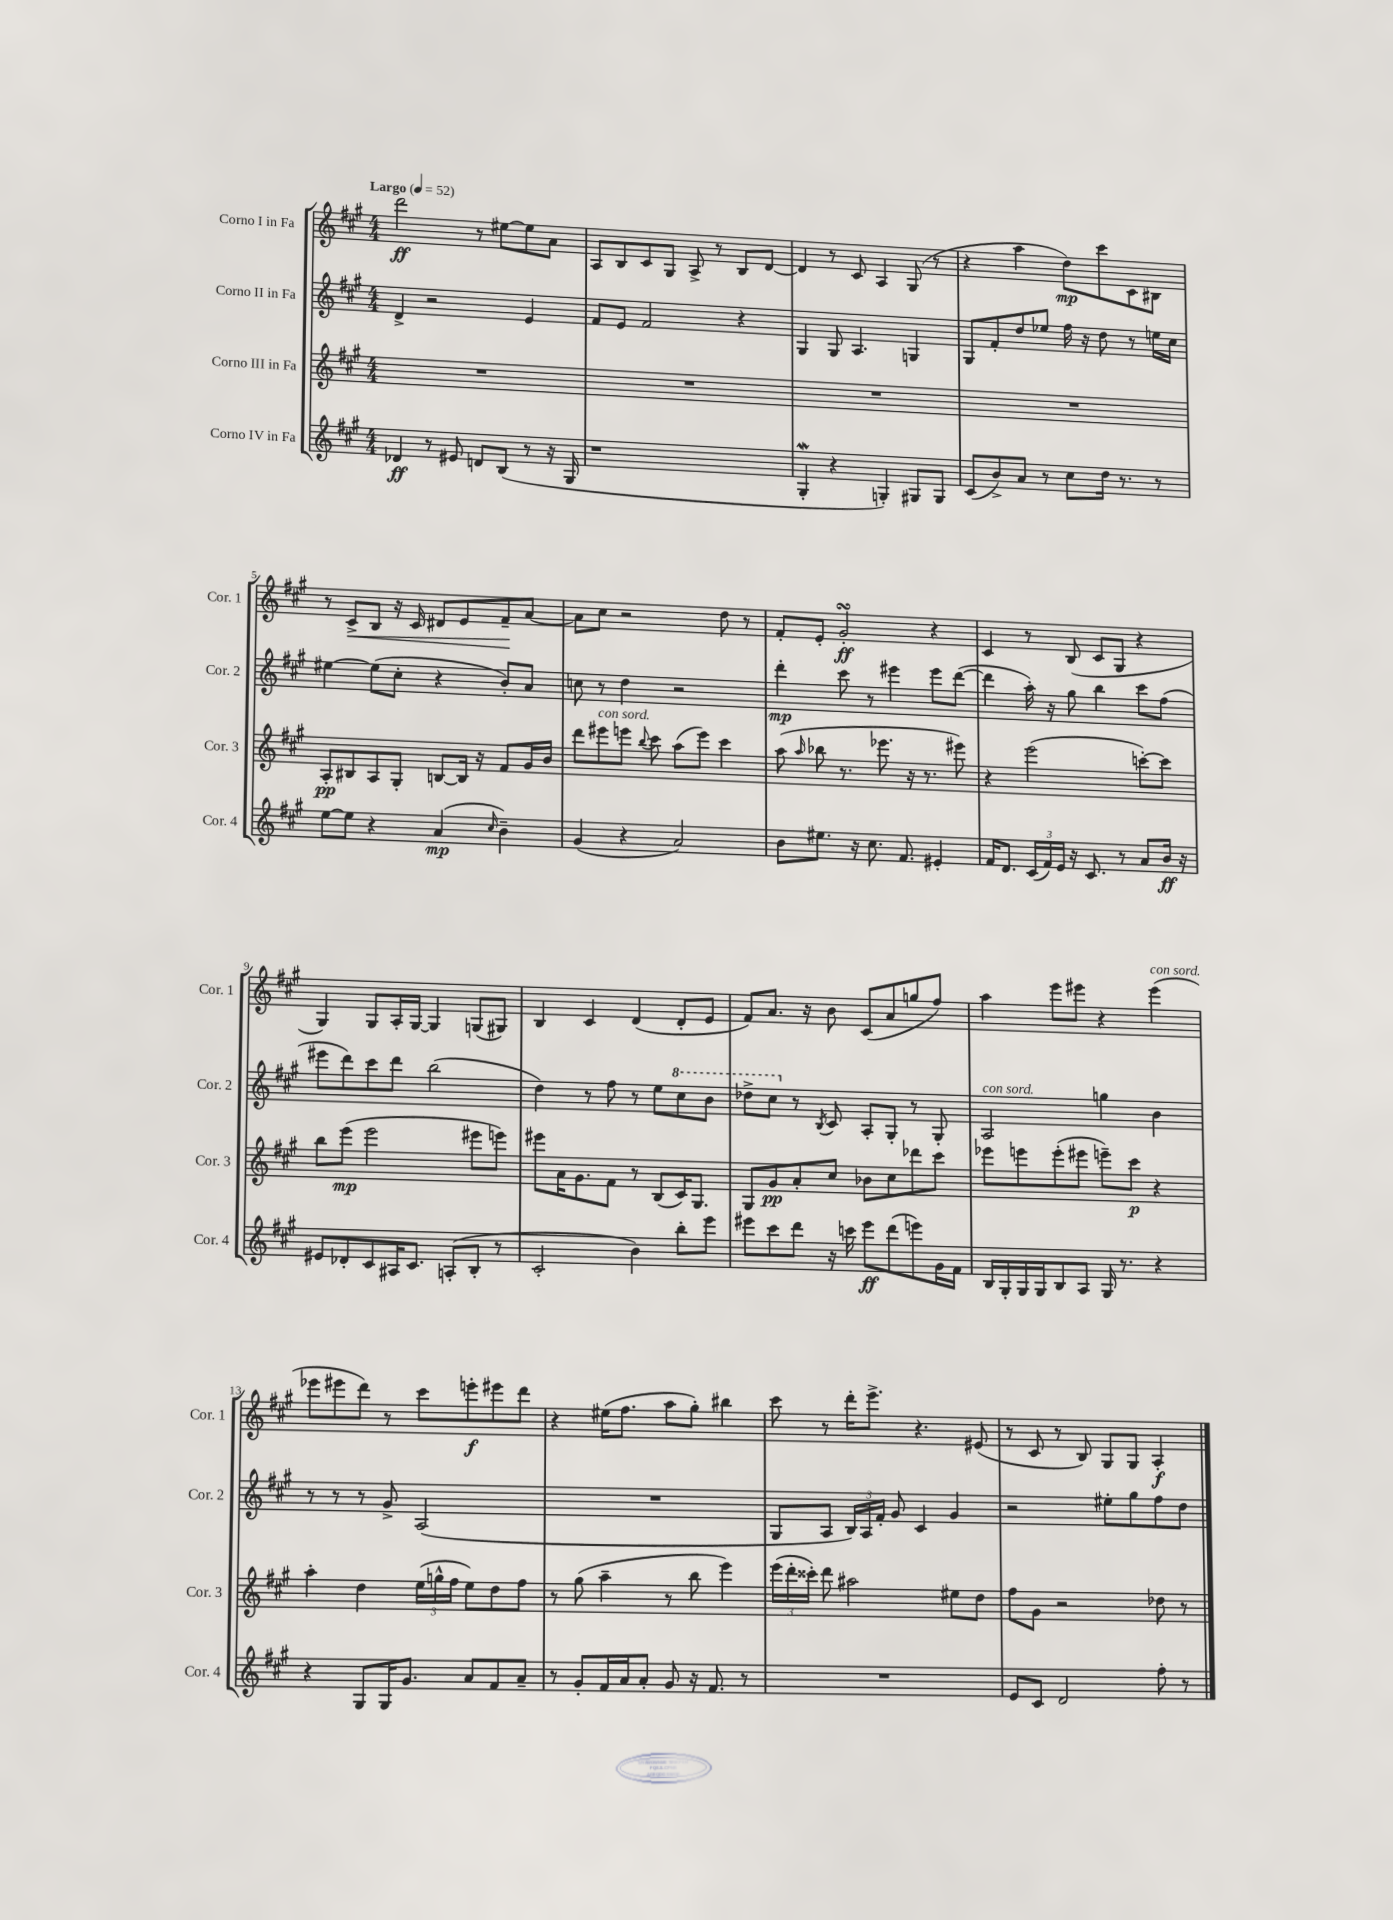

**kern	**dynam	**kern	**dynam	**kern	**dynam	**kern	**dynam
*part4	*part4	*part3	*part3	*part2	*part2	*part1	*part1
*staff4	*staff4	*staff3	*staff3	*staff2	*staff2	*staff1	*staff1
*I"Corno IV in Fa	*	*I"Corno III in Fa	*	*I"Corno II in Fa	*	*I"Corno I in Fa	*
*I'Cor. 4	*	*I'Cor. 3	*	*I'Cor. 2	*	*I'Cor. 1	*
*clefG2	*	*clefG2	*	*clefG2	*	*clefG2	*
*k[f#c#g#]	*	*k[f#c#g#]	*	*k[f#c#g#]	*	*k[f#c#g#]	*
*M4/4	*	*M4/4	*	*M4/4	*	*M4/4	*
*MM52	*	*MM52	*	*MM52	*	*MM52	*
=1	=1	=1	=1	=1	=1	=1	=1
!	!	!	!	!	!	!LO:TX:a:B:t=Largo	!
4d-X/	ff	1r	.	4d^/	.	2ddd\	ff
8r	.	.	.	2r	.	.	.
8e#X/	.	.	.	.	.	.	.
8dn/L	.	.	.	.	.	8r	.
(8B/J	.	.	.	.	.	[8ee#X\L	.
8r	.	.	.	4e/	.	8ee#\]	.
16r	.	.	.	.	.	8a\J	.
16G#/	.	.	.	.	.	.	.
=2	=2	=2	=2	=2	=2	=2	=2
1r	.	1r	.	8f#/L	.	8A/L	.
.	.	.	.	8e/J	.	8B/	.
.	.	.	.	2f#/	.	8c#/	.
.	.	.	.	.	.	8G#/J	.
.	.	.	.	.	.	8A^/	.
.	.	.	.	.	.	8r	.
.	.	.	.	4r	.	8B/L	.
.	.	.	.	.	.	[8d/J	.
=3	=3	=3	=3	=3	=3	=3	=3
4G#W'/	.	1r	.	4G#/	.	4d/]	.
4r	.	.	.	8G#/	.	8r	.
.	.	.	.	4.A/	.	8c#/	.
4Gn'/)	.	.	.	.	.	4A/	.
8G#X/L	.	.	.	4Gn/	.	(8G#/	.
8G#/J	.	.	.	.	.	8r	.
=4	=4	=4	=4	=4	=4	=4	=4
(8c#/L	.	1r	.	8G#/L	.	4r	.
8b^/)	.	.	.	8f#'/	.	.	.
8a/J	.	.	.	8dd/	.	4aa\	.
8r	.	.	.	8ee-X/J	.	.	.
8cc#\L	.	.	.	16ff#\	.	8dd\L)	mp
.	.	.	.	16r	.	.	.
16dd\Jk	.	.	.	8dd\	.	8ccc#\	.
8.r	.	.	.	.	.	.	.
.	.	.	.	8r	.	8c#\	.
8r	.	.	.	16een\LL	.	8B#X\J	.
.	.	.	.	16cc#\JJ	.	.	.
!!LO:LB:g=z
=5	=5	=5	=5	=5	=5	=5	=5
[8ee\L	.	8A'/L	pp	[4ee#X\	.	8r	.
!	!	!	!	!	!	!	!LO:HP:b
8ee\J]	.	8B#X/	.	.	.	8c#^/L	<
4r	.	8A/	.	(8ee#\L]	.	8B/J	.
.	.	8G#'/J	.	8cc#'\J	.	16r	.
.	.	.	.	.	.	16c#/	.
(4a/	mp	[8Bn/L	.	4r	.	8d#X/L	.
.	.	16B/Jk]	.	.	.	8e/	.
.	.	16r	.	.	.	.	.
16qqcc#/	.	.	.	.	.	.	.
4b~\)	.	8f#/L	.	8b'/L)	.	8f#~/	.
.	.	16g#/L	.	8a/J	.	[8a/J	[
.	.	16b/JJ	.	.	.	.	.
=6	=6	=6	=6	=6	=6	=6	=6
(4g#/	.	8ddd\L	.	8ccn\	.	8a\L]	.
!	!	!LO:TX:a:i:t=con sord.	!	!	!	!	!
.	.	8eee#X\	.	8r	.	8cc#\J	.
4r	.	8eeen\J	.	4dd\	.	2r	.
.	.	8qqbb/	.	.	.	.	.
.	.	8ccc#\	.	.	.	.	.
2a/)	.	(8aa\L	.	2r	.	.	.
.	.	8eee\J)	.	.	.	.	.
.	.	4ccc#\	.	.	.	8dd\	.
.	.	.	.	.	.	8r	.
=7	=7	=7	=7	=7	=7	=7	=7
8b\L	.	(8aa\	.	4ddd'\	mp	8f#'/L	.
.	.	16qqaa/	.	.	.	.	.
8.ee#X\J	.	8bb-X\	.	.	.	8e'/J	.
.	.	8.r	.	8ccc#\	.	2g#sSsS'/	ff
16r	.	.	.	.	.	.	.
8.cc#\	.	.	.	8r	.	.	.
.	.	8.eee-X\	.	.	.	.	.
.	.	.	.	4eee#X\	.	.	.
8.f#/	.	.	.	.	.	.	.
.	.	16r	.	.	.	.	.
.	.	8.r	.	.	.	.	.
4e#X'/	.	.	.	8eee#\L	.	4r	.
.	.	8eee#X\)	.	([8ddd\J	.	.	.
=8	=8	=8	=8	=8	=8	=8	=8
16f#/KL	.	4r	.	4ddd\]	.	4c#/	.
8.d/J	.	.	.	.	.	.	.
(24c#/LL	.	(2eee\	.	16aa'\)	.	8r	.
24f#/)	.	.	.	.	.	.	.
.	.	.	.	16r	.	.	.
24e/JJ	.	.	.	.	.	.	.
16r	.	.	.	8gg#\	.	(8B/	.
8.c#/	.	.	.	.	.	.	.
.	.	.	.	4bb\	.	8c#/L	.
8r	.	.	.	.	.	8G#/J	.
8a/L	.	[8cccn'\L)	.	8ccc#\L	.	4r	.
16b/Jk	ff	8ccc\J]	.	(8ff#\J	.	.	.
16r	.	.	.	.	.	.	.
!!LO:LB:g=z
=9	=9	=9	=9	=9	=9	=9	=9
8e#X/L	.	8bb\L	.	8eee#X\L	.	4G#/)	.
8d-X'/	.	(8eee\J	mp	8ddd\)	.	.	.
8c#/	.	2eee\	.	8ccc#\	.	8G#/L	.
16A#X/K	.	.	.	8ddd\J	.	16A'/L	.
8.c#/J	.	.	.	.	.	[16G#/JJ	.
.	.	.	.	(2bb\	.	4G#/]	.
(8An'/L	.	.	.	.	.	.	.
8B'/J	.	8eee#X\L	.	.	.	(8Gn/L	.
8r	.	8eeen\J)	.	.	.	8G#X/J)	.
=10	=10	=10	=10	=10	=10	=10	=10
2c#'/	.	8eee#X\L	.	4dd\)	.	4B/	.
.	.	16a\K	.	.	.	.	.
.	.	8.g#\	.	.	.	.	.
.	.	.	.	8r	.	4c#/	.
.	.	8f#\J	.	8ff#\	.	.	.
4b\)	.	8r	.	8r	.	(4d/	.
.	.	(8B/L	.	8ee\L	.	.	.
*	*	*	*	*8va	*	*	*
8bb'\L	.	16c#/K)	.	8ccc#\	.	8d'/L	.
.	.	8.G#/J	.	.	.	.	.
8eee\J	.	.	.	8bb\J	.	8e/J	.
=11	=11	=11	=11	=11	=11	=11	=11
8eee#X\L	.	8G#/L	.	8ddd-X^\L	.	8f#/L)	.
8ccc#\	.	8g#/	pp	8ccc#\J	.	8.a/J	.
*	*	*	*	*X8va	*	*	*
8ddd\J	.	8a'/	.	8r	.	.	.
.	.	.	.	.	.	16r	.
.	.	.	.	8qB/	.	.	.
16r	.	8cc#/J	.	8c#/	.	8b\	.
16cccn\	.	.	.	.	.	.	.
8eee#\L	ff	8b-X\L	.	8A'/L	.	(8c#/L	.
(8ddd\	.	8cc#\	.	8G#'/J	.	8a/	.
8eeen\)	.	8ddd-X\	.	8r	.	8ggn/	.
16g#\L	.	8ccc#\J	.	8G#'/	.	8ff#/J)	.
16f#\JJ	.	.	.	.	.	.	.
=12	=12	=12	=12	=12	=12	=12	=12
!	!	!	!	!LO:TX:a:i:t=con sord.	!	!	!
16B/LL	.	8eee-X\L	.	2A/	.	4aa\	.
16G#'/	.	.	.	.	.	.	.
16G#/	.	8eeen\	.	.	.	.	.
16G#/J	.	.	.	.	.	.	.
8B/	.	(8eee'\	.	.	.	8eee\L	.
8A/J	.	8eee#X\J	.	.	.	8eee#X\J	.
16G#/	.	8eeen~\L)	.	4ggn\	.	4r	.
8.r	.	.	.	.	.	.	.
.	.	8ccc#\J	p	.	.	.	.
!	!	!	!	!	!	!LO:TX:a:i:t=con sord.	!
4r	.	4r	.	4b\	.	(4eee#\	.
!!LO:LB:g=z
=13	=13	=13	=13	=13	=13	=13	=13
4r	.	4aa'\	.	8r	.	8eee-X\L	.
.	.	.	.	8r	.	8eee#X\	.
8G#/L	.	4dd\	.	8r	.	8ddd\J)	.
16G#/K	.	.	.	8g#^/	.	8r	.
8.g#/J	.	.	.	.	.	.	.
.	.	(24ee\LL	.	(2A/	.	8ccc#\L	.
.	.	24ggn^^\	.	.	.	.	.
.	.	24ff#\JJ	.	.	.	.	.
8a/L	.	8ee\L)	.	.	.	8eeen'\	f
8f#/	.	8dd\	.	.	.	8eee#X\	.
8a~/J	.	8ff#\J	.	.	.	8ddd\J	.
=14	=14	=14	=14	=14	=14	=14	=14
8r	.	8r	.	1r	.	4r	.
8g#'/L	.	(8gg#\	.	.	.	.	.
16f#/L	.	4aa~\	.	.	.	(16ee#X\KL	.
16a/J	.	.	.	.	.	8.ff#\J	.
8a'/J	.	.	.	.	.	.	.
8g#/	.	8r	.	.	.	8aa\L	.
16r	.	8bb\	.	.	.	8gg#'\J)	.
8.f#/	.	.	.	.	.	.	.
.	.	4eee\)	.	.	.	4bb#X\	.
8r	.	.	.	.	.	.	.
=15	=15	=15	=15	=15	=15	=15	=15
1r	.	(24eee\LL	.	8G#/L	.	8ccc#\	.
.	.	24ddd'\	.	.	.	.	.
.	.	24ccc##X'\JJ)	.	.	.	.	.
.	.	8ddd\	.	8A/J	.	8r	.
.	.	2aa#X\	.	24B/LL)	.	16ddd'\KL	.
.	.	.	.	24A/	.	.	.
.	.	.	.	.	.	8.eee^\J	.
.	.	.	.	24f#'/JJ	.	.	.
.	.	.	.	8g#/	.	.	.
.	.	.	.	4c#/	.	4.r	.
.	.	8ee#X\L	.	4g#/	.	.	.
.	.	8dd\J	.	.	.	(8e#X/	.
=16	=16	=16	=16	=16	=16	=16	=16
8e/L	.	8ff#\L	.	2r	.	8r	.
8c#/J	.	8g#\J	.	.	.	8c#/	.
2d/	.	2r	.	.	.	8r	.
.	.	.	.	.	.	8B/)	.
.	.	.	.	8ee#X'\L	.	8G#/L	.
.	.	.	.	8gg#\	.	8G#/J	.
8ff#'\	.	8dd-X\	.	8ff#\	.	4A'/	f
8r	.	8r	.	8dd\J	.	.	.
==	==	==	==	==	==	==	==
*-	*-	*-	*-	*-	*-	*-	*-
